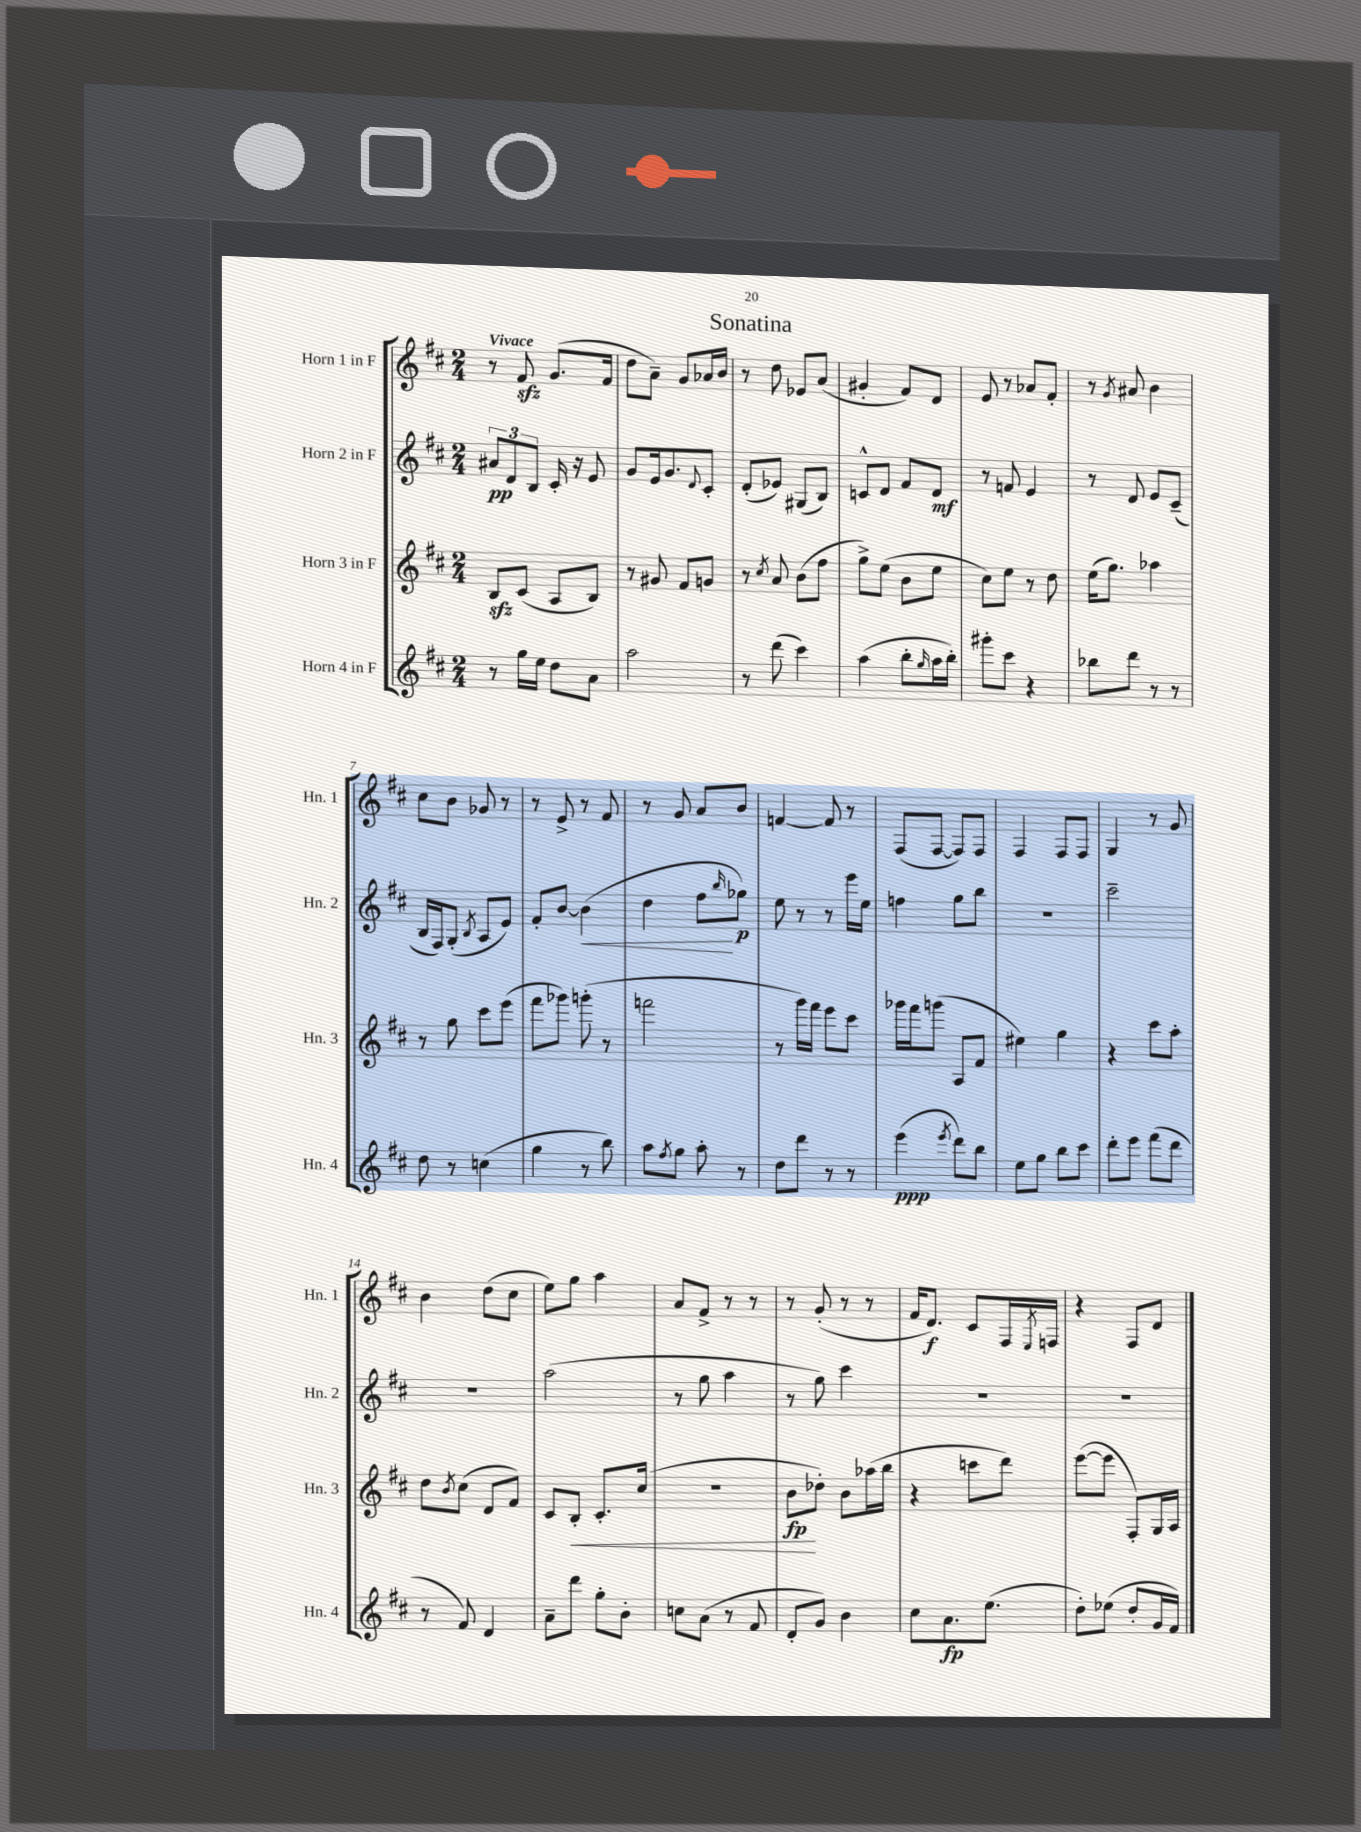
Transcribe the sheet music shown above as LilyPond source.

\header { title = "Sonatina" }
<<
\new StaffGroup <<
\new Staff = "s0" \with { instrumentName = "Horn 1 in F" shortInstrumentName = "Hn. 1" } {
    \clef treble \key d \major \numericTimeSignature \time 2/4 \tempo "Vivace"
    r8 fis'8\sfz g'8.( fis'16 |
    d''8 a'8--) g'8 aes'16 b'16 |
    r8 d''8 ees'8 a'8( |
    gis'4-. fis'8) d'8 |
    e'8 r8 aes'8 fis'8-. |
    r8 \acciaccatura { g'8 } ais'8 b'4 |
    cis''8 b'8 ges'8 r8 |
    r8 e'8-> r8 fis'8 |
    r8 g'8 a'8 b'8 |
    f'4~ f'8 r8 |
    fis8( fis8~ fis8) fis8 |
    fis4 fis8 fis8 |
    g4 r8 g'8 |
    b'4 d''8( cis''8 |
    e''8) g''8 a''4 |
    a'8 fis'8-> r8 r8 |
    r8 g'8-.( r8 r8 |
    fis'16 d'8.\f) cis'8 fis16 \acciaccatura { e8 } f16 |
    r4 fis8 d'8 \bar "|." |
}
\new Staff = "s1" \with { instrumentName = "Horn 2 in F" shortInstrumentName = "Hn. 2" } {
    \clef treble \key d \major \numericTimeSignature \time 2/4
    \tuplet 3/2 { ais'8\pp d'8 b8 } cis'16-. r16 e'8 |
    g'8 e'16 g'8. \appoggiatura { d'8 } cis'8-. |
    d'8-.( ees'8) gis8( b8) |
    c'8-^ d'8 fis'8 d'8\mf |
    r8 f'8 e'4 |
    r8 d'8 e'8 cis'8--( |
    b16 fis16) g8-.( \acciaccatura { b8 } a8 e'8) |
    fis'8-. b'8~ b'4\<( |
    d''4 fis''8\! \grace { b''16 } ges''8\p) |
    e''8 r8 r8 e'''16 e''16 |
    f''4 g''8 b''8 |
    R2 |
    cis'''2-- |
    R2 |
    a''2( |
    r8 g''8 a''4 |
    r8 g''8) cis'''4 |
    r2 |
    r2 \bar "|." |
}
\new Staff = "s2" \with { instrumentName = "Horn 3 in F" shortInstrumentName = "Hn. 3" } {
    \clef treble \key d \major \numericTimeSignature \time 2/4
    b8\sfz cis'8( a8 b8) |
    r8 gis'8 fis'8 g'8 |
    r8 \acciaccatura { cis''8 } a'8 b'8( fis''8 |
    g''8->) e''8( b'8 e''8 |
    cis''8) e''8 r8 d''8 |
    e''16( g''8.) aes''4 |
    r8 g''8 cis'''8 e'''8( |
    fis'''8 ges'''8) g'''8-.( r8 |
    f'''2 |
    r8 g'''16) fis'''16 e'''8 cis'''8 |
    ges'''16 fis'''16 g'''8( a8 fis'8 |
    eis''4) g''4 |
    r4 cis'''8 a''8-. |
    d''8 \acciaccatura { b'8 } cis''8( d'8 fis'8) |
    cis'8 b8-.\< cis'8.-. cis''16( |
    R2 |
    b'8\fp\! des''8-.) b'8 aes''16( b''16 |
    r4 c'''8 d'''8) |
    e'''8~( e'''8 fis8-.) g16 a16 \bar "|." |
}
\new Staff = "s3" \with { instrumentName = "Horn 4 in F" shortInstrumentName = "Hn. 4" } {
    \clef treble \key d \major \numericTimeSignature \time 2/4
    r8 g''16 e''16 d''8 a'8 |
    a''2 |
    r8 d'''8( cis'''4) |
    a''4( b''8-. \grace { g''16 } a''16 b''16-.) |
    gis'''8-. cis'''8 r4 |
    bes''8 d'''8 r8 r8 |
    d''8 r8 c''4( |
    g''4 r8 b''8) |
    a''8 \acciaccatura { fis''8 } g''8 a''8-. r8 |
    d''8 d'''8 r8 r8 |
    e'''4\ppp( \acciaccatura { e'''8 } d'''8) b''8 |
    e''8 g''8 b''8 cis'''8 |
    d'''8-. e'''8 fis'''8( d'''8 |
    r8 fis'8) d'4 |
    a'8-- d'''8 g''8-. b'8-. |
    c''8 a'8( r8 fis'8 |
    d'8-. g'8) b'4 |
    cis''8 a'8.\fp e''8.( |
    d''8-.) ees''8( d''8-. g'16 fis'16) \bar "|." |
}
>>
>>
